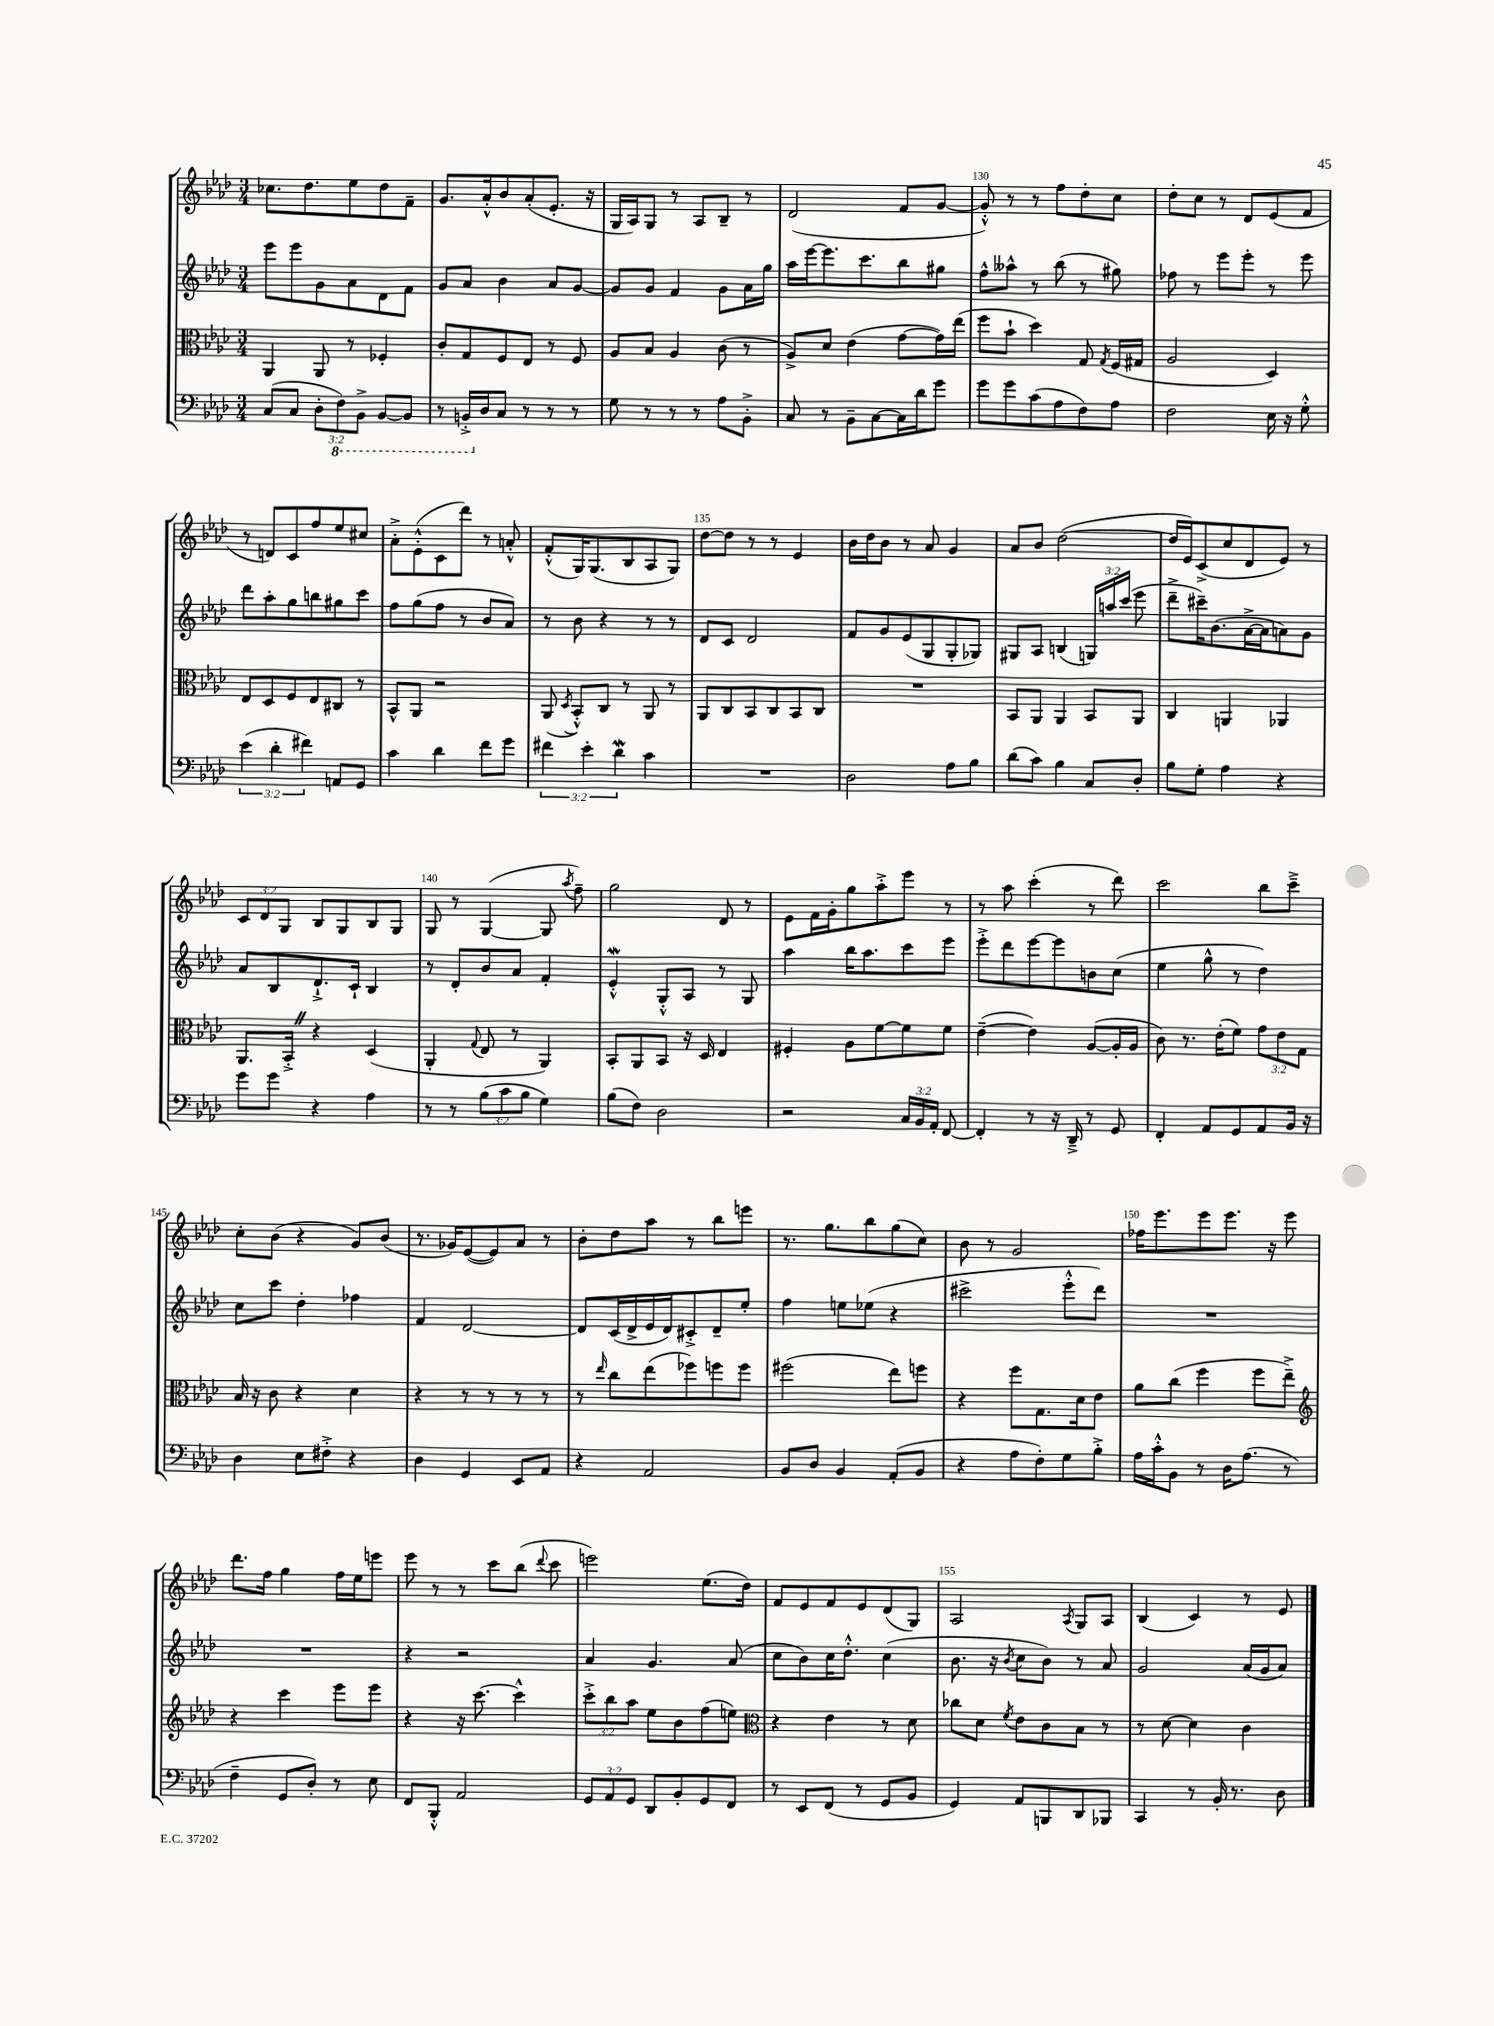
<<
\new StaffGroup <<
\new Staff = "s0" {
    \clef treble \key aes \major \numericTimeSignature \time 3/4 \override Staff.TupletNumber.text = #tuplet-number::calc-fraction-text
    \autoBeamOff ces''8.[ des''8. ees''8 des''8 f'8]-- |
    g'8.[ aes'16-.-^ bes'8 aes'8-.( ees'8.]-. r16 |
    g16[ aes16) g8] r8 aes8[ bes8]-- r8 |
    des'2( f'8[ g'8]~ |
    g'8-.-^) r8 r8 f''8[ des''8-. c''8] |
    des''8[-. c''8] r8 des'8[ ees'8( f'8] |
    r8 d'8[) c'8 f''8 ees''8 cis''8] |
    aes'8[-.-> ees'8-.-^( c'8 des'''8]) r8 a'8-.-^ |
    f'8[-.-^( g16) g8.( bes8 aes8 g8]) |
    des''8[~ des''8] r8 r8 ees'4 |
    bes'16[ des''16 bes'8] r8 aes'8 g'4 |
    aes'8[ bes'8] des''2~( |
    des''16[ ees'16) c'8->( c''8 des'8 ees'8]) r8 |
    \tuplet 3/2 { c'8[ des'8 g8] } bes8[ g8 bes8 g8] |
    g8 r8 g4~( g8 \acciaccatura { aes''8 } f''8--) |
    g''2 des'8 r8 |
    ees'8[ f'16 g'16-. g''8 aes''8-.-> ees'''8] r8 |
    r8 aes''8 c'''4-.( r8 des'''8) |
    c'''2 bes''8[ c'''8]---> |
    c''8[-. bes'8]( r4 g'8[) bes'8]( |
    r8. ges'16[) ees'8~( ees'8) aes'8] r8 |
    bes'8[-. des''8 aes''8] r8 bes''8[ e'''8] |
    r8. g''8.[ bes''8 g''8( c''8]) |
    bes'8 r8 g'2 |
    fes''16[ ees'''8. ees'''8 ees'''8.] r16 ees'''8 |
    des'''8.[ f''16] g''4 f''16[ ees''16 e'''8] |
    ees'''8 r8 r8 c'''8[ bes''8]( \appoggiatura { des'''8 } c'''8 |
    e'''2) ees''8.[( des''16]) |
    f'8[ ees'8 f'8 ees'8 des'8( g8]) |
    aes2 \acciaccatura { aes8 } g8[ aes8] |
    bes4( c'4) r8 ees'8 \bar "|." |
}
\new Staff = "s1" {
    \clef treble \key aes \major \numericTimeSignature \time 3/4 \override Staff.TupletNumber.text = #tuplet-number::calc-fraction-text
    \autoBeamOff ees'''8[ ees'''8 g'8 aes'8 des'8 f'8] |
    g'8[ aes'8] bes'4 aes'8[ g'8]~ |
    g'8[ g'8] f'4 g'8[ aes'16 g''16] |
    aes''16[ ees'''16~ ees'''8. c'''8. bes''8 gis''8] |
    f''8[-^ aeses''8]-^ r8 bes''8( r8 gis''8) |
    fes''8 r8 ees'''8[ ees'''8]-. r8 ees'''8 |
    des'''8[ aes''8-. g''8 b''8 gis''8 c'''8] |
    f''8[ g''8( f''8] r8 bes'8[ aes'8]) |
    r8 bes'8 r4 r8 r8 |
    des'8[ c'8] des'2 |
    f'8[ g'8 ees'8( g8 g8-. ges8]) |
    gis8[ aes8] b4( \tuplet 3/2 { g16[) a''16 c'''16]( } ees'''8 |
    des'''8[---> cis'''16--) bes'8.( aes'16~-> aes'16 a'8) g'8] |
    aes'8[ bes8 des'8.-!-> c'16]-! bes4 |
    r8 des'8[-. bes'8 aes'8] f'4-. |
    ees'4-.-^\mordent g8[-.-^ aes8] r8 g8 |
    aes''4 bes''16[ aes''8. c'''8 ees'''8] |
    ees'''8[-.-> des'''8 ees'''8~ ees'''8 b'8 c''8]( |
    ees''4 g''8-^ r8 des''4) |
    c''8[ c'''8] des''4-. fes''4 |
    f'4 des'2~ |
    des'8[ c'16( des'16-> ees'16 des'16) cis'8-.-> des'8-- ees''8]-. |
    f''4 e''8[ ees''8]( r4 |
    cis'''2-> ees'''8[-.-^ des'''8]) |
    R2. |
    R2. |
    r4 r2 |
    aes'4 g'4. aes'8( |
    c''8[ bes'8) c''16 des''8.]-.-^ c''4( |
    bes'8. r16 \acciaccatura { bes'8 } c''8[ bes'8]) r8 aes'8 |
    g'2 aes'16[( g'16 aes'8]) \bar "|." |
}
\new Staff = "s2" {
    \clef alto \key aes \major \numericTimeSignature \time 3/4 \override Staff.TupletNumber.text = #tuplet-number::calc-fraction-text
    \autoBeamOff aes,4 aes,8 r8 fes4-. |
    c'8[-. g8 f8 ees8] r8 f8 |
    aes8[ bes8] aes4 c'8( r8 |
    aes8[->) des'8] ees'4( g'8[~ g'16) ees''16]( |
    f''8[ bes'8]-! des''4) g8 \acciaccatura { g8 } f16[( gis16] |
    aes2 des4) |
    ees8[ des8 f8 ees8 cis8] r8 |
    bes,8[-^ aes,8] r2 |
    aes,8( \acciaccatura { des8 } bes,8[-.-^) c8] r8 aes,8 r8 |
    aes,8[ c8 bes,8 c8 bes,8 c8] |
    R2. |
    bes,8[ aes,8] aes,4 bes,8[ aes,8] |
    c4 a,4 aes,4 |
    aes,8.[ bes,16]-.-> \once \override BreathingSign.text = \markup { \musicglyph "scripts.caesura.straight" } \breathe r4 des4( |
    aes,4-. \appoggiatura { g8 } ees8 r8 aes,4) |
    bes,8[-. aes,8 bes,8] r16 des16 ees4 |
    fis4-. aes8[ f'8~ f'8 f'8] |
    ees'4~--( ees'4) aes8[~( aes16-. aes16] |
    c'8) r8. ees'16[-.( f'8]) \tuplet 3/2 { g'8[ ees'8 g8] } |
    bes16 r16 c'8 r4 des'4 |
    r4 r8 r8 r8 r8 |
    r8 \grace { ees''16 } c''8[ ees''8( fes''8) f''8 f''8] |
    fis''2( ees''8[) f''8] |
    r4 f''8[ g8. des'16 ees'8] |
    aes'8[ c''8]( f''4 f''8[ ees''8]--->) |
    \clef treble r4 c'''4 ees'''8[ ees'''8] |
    r4 r16 c'''8.~ c'''4-^ |
    \tuplet 3/2 { c'''8[-.-> bes''8 aes''8] } ees''8[ bes'8 f''8( e''8]) |
    \clef alto r4 ees'4 r8 des'8 |
    ces''8[ des'8] \acciaccatura { f'8 } ees'8[ c'8 bes8] r8 |
    r8 des'8~ des'4 c'4 \bar "|." |
}
\new Staff = "s3" {
    \clef bass \key aes \major \numericTimeSignature \time 3/4 \override Staff.TupletNumber.text = #tuplet-number::calc-fraction-text
    \autoBeamOff c8[( c8] \tuplet 3/2 { des8[-. \ottava #-1 f,8) bes,,8]-> } bes,,8[~ bes,,8] |
    r8 b,,16[-.-> \ottava #0 des16 c8] r8 r8 r8 |
    g8 r8 r8 r8 aes8[ bes,8]-.-> |
    c8 r8 bes,8[-- c8~ c16 des'16 g'8] |
    g'8[ g'8 c'8( aes8 f8) aes8] |
    f2 ees16 r16 g8-.-^ |
    \tuplet 3/2 { ees'4( des'4-. fis'4) } a,8[ g,8] |
    c'4 des'4 f'8[ g'8] |
    \tuplet 3/2 { fis'4 ees'4-. des'4\mordent } c'4 |
    R2. |
    des2 aes8[ bes8] |
    des'8[( c'8]) bes4 c8[ des8]-. |
    bes8[ g8]-. aes4 r4 |
    g'8[ g'8] r4 aes4 |
    r8 r8 \tuplet 3/2 { bes8[( c'8 bes8] } g4) |
    bes8[( f8]) des2 |
    r2 \tuplet 3/2 { c16[ bes,16 aes,16]-. } f,8~ |
    f,4-. r8 r16 des,16---> r8 g,8 |
    f,4-. aes,8[ g,8 aes,8 bes,16] r16 |
    des4 ees8[ fis8]-.-> r4 |
    des4 g,4 ees,8[ aes,8] |
    r4 aes,2 |
    bes,8[ des8] bes,4 aes,8[-.( bes,8] |
    r4 aes8[ f8-.) g8 bes8]-.-> |
    aes16[ c'16-.-^ bes,8] r8 des16[ aes8.]( r8 |
    f4-- g,8[ des8]-.) r8 ees8 |
    f,8[ bes,,8]-.-^ aes,2 |
    \tuplet 3/2 { g,8[ aes,8 g,8] } des,8[ bes,8-. g,8 f,8] |
    r8 ees,8[ f,8]( r8 g,8[ bes,8] |
    g,4) aes,8[ b,,8 des,8 bes,,8] |
    c,4 r8 bes,16-. r8. des8 \bar "|." |
}
>>
>>
\layout { \context { \Score currentBarNumber = #126 \override BarNumber.break-visibility = ##(#f #t #t) barNumberVisibility = #(every-nth-bar-number-visible 5) } }
